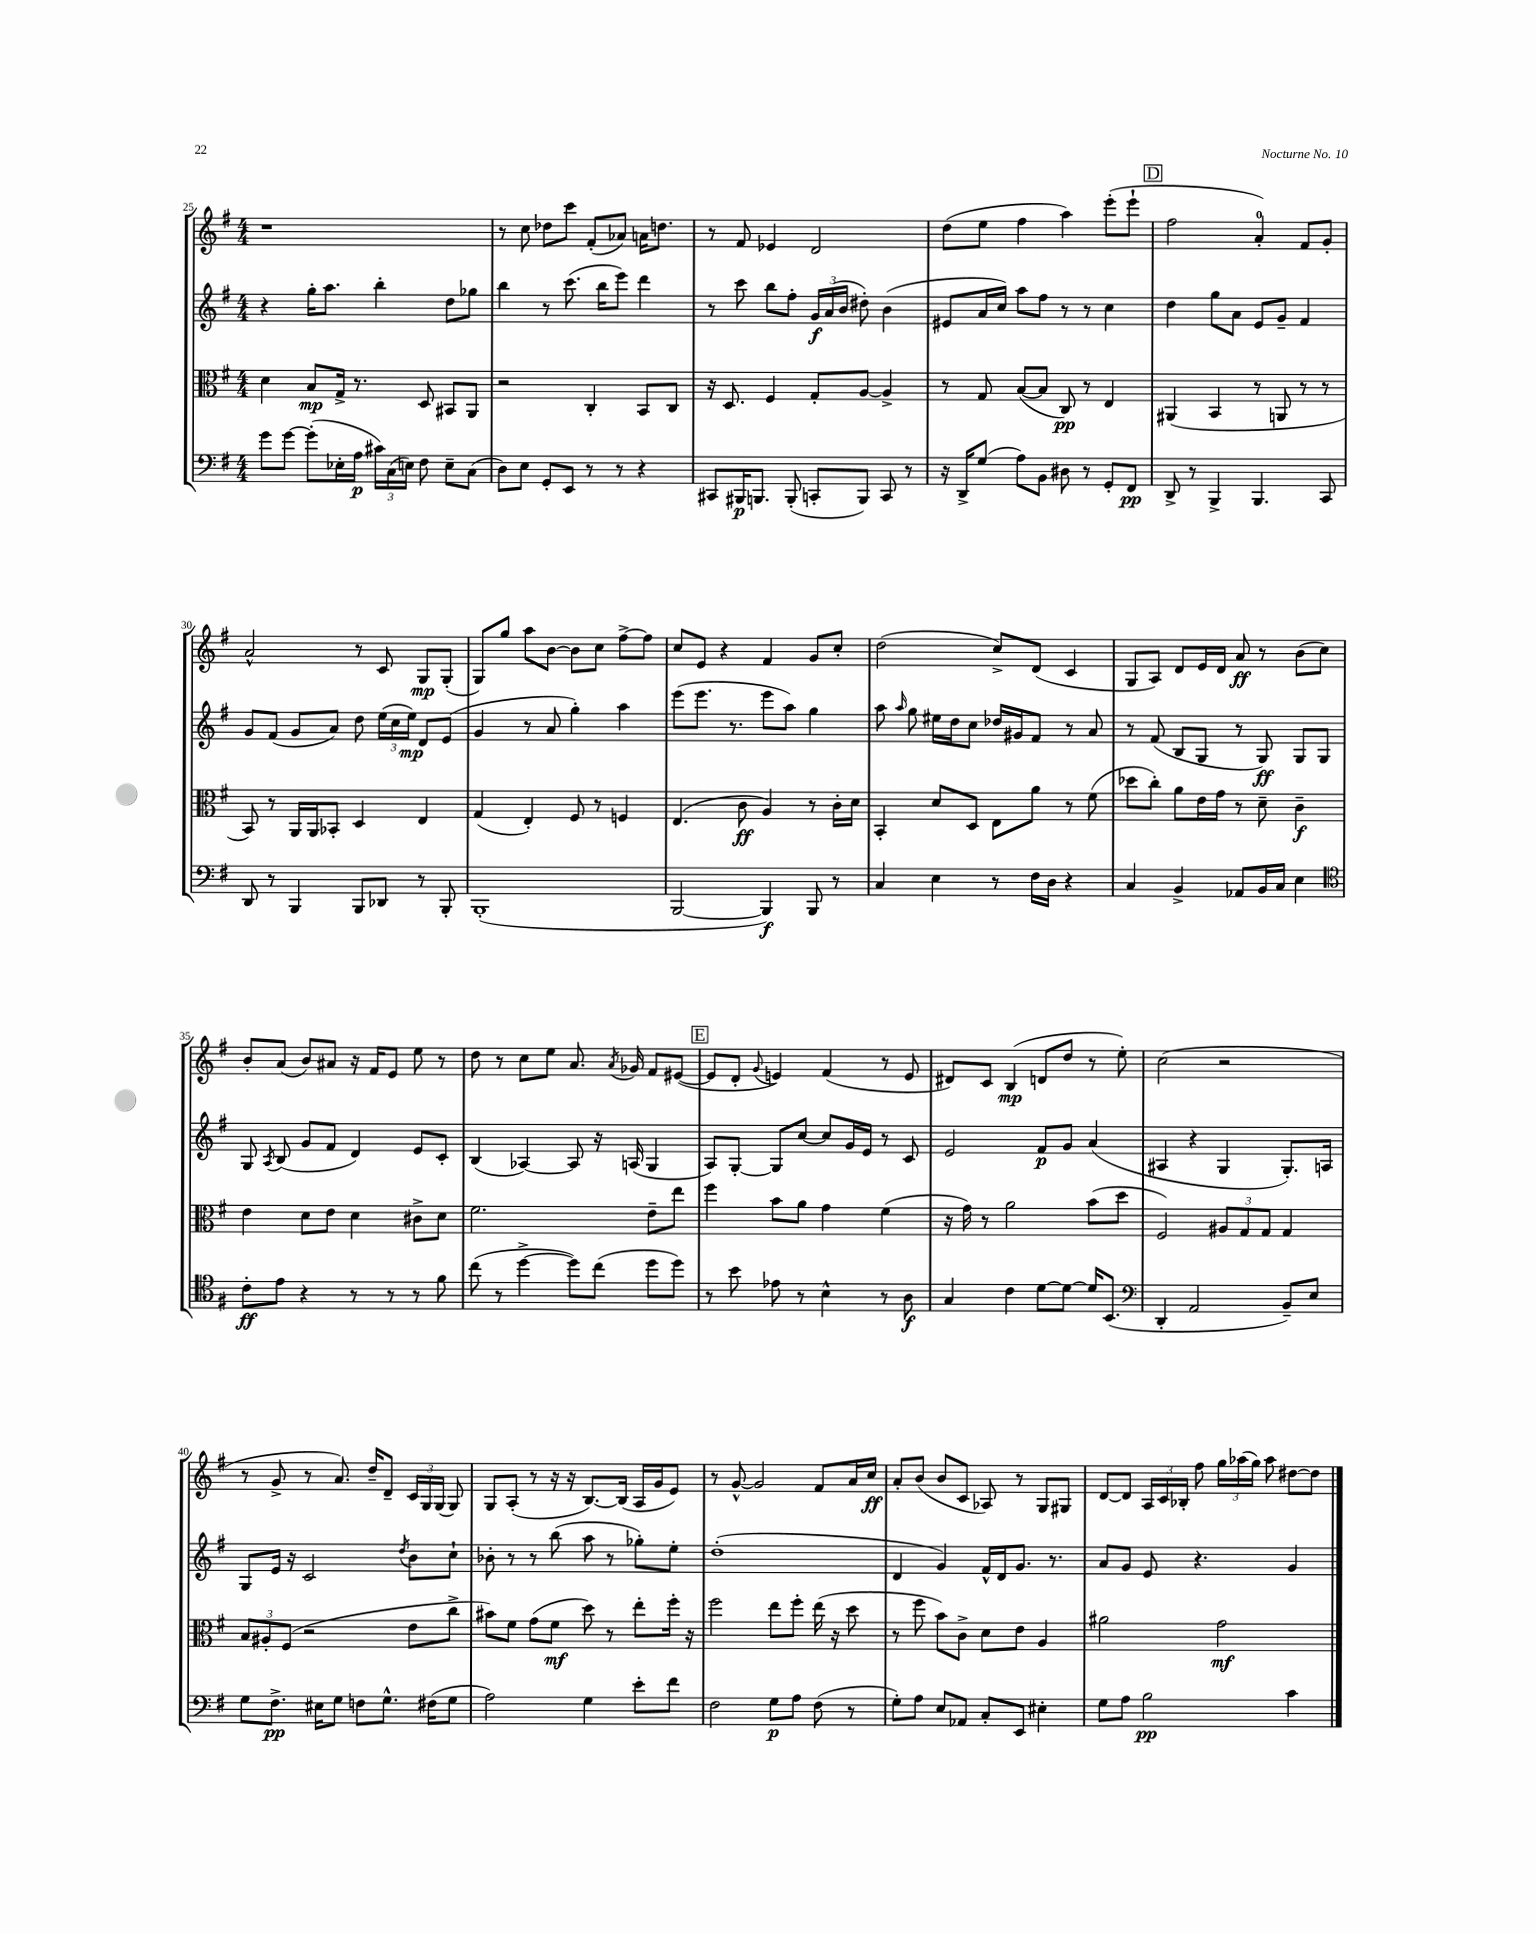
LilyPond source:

<<
\new StaffGroup <<
\new Staff = "s0" {
    \clef treble \key g \major \numericTimeSignature \time 4/4
    \autoBeamOff r1 |
    r8 c''8 des''8[ c'''8] fis'8[-.( aes'8]) a'16[ d''8.] |
    r8 fis'8 ees'4 d'2 |
    d''8[( e''8] fis''4 a''4) e'''8[-.( e'''8]-! |
    \mark \markup { \box "D" } fis''2 a'4-0-.) fis'8[ g'8]-. |
    a'2-^ r8 c'8 g8[\mp g8]-.( |
    g8[) g''8] a''8[ b'8]~ b'8[ c''8] fis''8[~-> fis''8] |
    c''8[ e'8] r4 fis'4 g'8[ c''8]-. |
    d''2( c''8[->) d'8]( c'4 |
    g8[ a8]) d'8[ e'16 d'16] a'8\ff r8 b'8[( c''8]) |
    b'8[-. a'8]( b'8[) ais'8] r16 fis'16[ e'8] e''8 r8 |
    d''8 r8 c''8[ e''8] a'8. \acciaccatura { a'8 } ges'16 fis'8[ eis'8]~( |
    \mark \markup { \box "E" } eis'8[ d'8]-. \appoggiatura { g'8 } e'4) fis'4( r8 e'8 |
    dis'8[) c'8] b4\mp( d'8[ d''8] r8 e''8-.) |
    c''2( r2 |
    r8 g'8-> r8 a'8.) d''16[-- d'8]-- \tuplet 3/2 { c'16[ g16 g16]( } g8) |
    g8[ a8]-.( r8 r16 r16 b8.[~) b16]( a16[ g'16 e'8]) |
    r8 g'8~-^ g'2 fis'8[ a'16 c''16]\ff |
    a'8[-. b'8]( b'8[ c'8] aes8) r8 g8[ gis8] |
    d'8[~ d'8] \tuplet 3/2 { a16[ c'16 bes16]-. } fis''8 \tuplet 3/2 { g''16[ aes''16( g''16]) } aes''8 dis''8[~ dis''8] \bar "|." |
}
\new Staff = "s1" {
    \clef treble \key g \major \numericTimeSignature \time 4/4
    \autoBeamOff r4 g''16[-. a''8.] b''4-. d''8[ ges''8] |
    b''4 r8 c'''8.( b''16[ e'''8]) d'''4 |
    r8 c'''8 b''8[ fis''8]-. \tuplet 3/2 { g'16[\f a'16( b'16] } dis''8-.) b'4( |
    eis'8[ a'16 c''16]) a''8[ fis''8] r8 r8 c''4 |
    \mark \markup { \box "D" } d''4 g''8[ a'8] e'8[ g'8]-- fis'4 |
    g'8[ fis'8]( g'8[ a'8]) d''8 \tuplet 3/2 { e''16[( c''16 e''16]\mp) } d'8[ e'8]( |
    g'4 r8 a'8 g''4-.) a''4 |
    e'''8[( e'''8.] r8. e'''8[ a''8]) g''4 |
    a''8 \grace { a''16 } g''8 eis''16[ d''16 c''8] des''16[ gis'16 fis'8] r8 a'8 |
    r8 fis'8( b8[ g8] r8 g8\ff) g8[ g8] |
    g8 \acciaccatura { a8 } b8( g'8[ fis'8] d'4) e'8[ c'8]-. |
    b4( aes4~) aes8 r16 a16( g4 |
    \mark \markup { \box "E" } a8[) g8]~-. g8[ c''8]~ c''8[ g'16 e'16] r8 c'8 |
    e'2 fis'8[\p g'8] a'4( |
    ais4 r4 g4 g8.[-.) a16] |
    g8[ e'16] r16 c'2 \acciaccatura { d''8 } b'8[ c''8]-! |
    bes'8-. r8 r8 b''8( a''8 r8 ges''8[-.) e''8]-. |
    d''1-.( |
    d'4 g'4) fis'16[-^ d'16 g'8.] r8. |
    a'8[ g'8] e'8 r4. g'4 \bar "|." |
}
\new Staff = "s2" {
    \clef alto \key g \major \numericTimeSignature \time 4/4
    \autoBeamOff d'4 b8[\mp g16]-> r8. d8 bis,8[ a,8] |
    r2 c4-. b,8[ c8] |
    r16 d8. fis4 g8[-. a8]~ a4-> |
    r8 g8 b8[~( b8] c8\pp) r8 e4 |
    \mark \markup { \box "D" } ais,4( b,4 r8 a,8 r8 r8 |
    b,8) r8 a,16[ a,16 bes,8]-. d4 e4 |
    g4( e4-.) fis8 r8 f4 |
    e4.( c'8\ff a4) r8 c'16[-. d'16] |
    b,4-. d'8[ d8] e8[ a'8] r8 fis'8( |
    des''8[ c''8]-.) a'8[ e'16 g'16] r8 d'8-- c'4--\f |
    e'4 d'8[ e'8] d'4 cis'8[-> d'8] |
    fis'2. e'8[-- e''8] |
    \mark \markup { \box "E" } fis''4 b'8[ a'8] g'4 fis'4( |
    r16 g'16) r8 a'2 b'8[( d''8] |
    fis2) \tuplet 3/2 { ais8[ g8 g8] } g4 |
    \tuplet 3/2 { b8[ ais8-. fis8]( } r2 e'8[ c''8]-> |
    bis'8[) fis'8] g'8[( fis'8]\mf d''8) r8 e''8[-. fis''16]-. r16 |
    fis''2 e''8[ fis''8]-. e''16( r16 d''8 |
    r8 fis''8 b'8[) c'8]-> d'8[ e'8] a4 |
    ais'2 g'2\mf \bar "|." |
}
\new Staff = "s3" {
    \clef bass \key g \major \numericTimeSignature \time 4/4
    \autoBeamOff g'8[ g'8]~ g'8[-.( ees16-. a16]\p \tuplet 3/2 { cis'16[) c16( e16]) } fis8 e8[-- c8]( |
    d8[) e8] g,8[-. e,8] r8 r8 r4 |
    cis,8[ bis,,16\p b,,8.] b,,8-.( c,8[-. b,,8]) c,8 r8 |
    r16 d,16[-> g8]( a8[) b,8] dis8 r8 g,8[-. fis,8]\pp |
    \mark \markup { \box "D" } d,8-> r8 b,,4-> b,,4. c,8 |
    d,8 r8 b,,4 b,,8[ des,8] r8 b,,8-. |
    b,,1-.( |
    b,,2~ b,,4\f) b,,8 r8 |
    c4 e4 r8 fis16[ d16] r4 |
    c4 b,4-> aes,8[ b,16 c16] e4 |
    \clef tenor c'8[-.\ff e'8] r4 r8 r8 r8 fis'8 |
    c''8( r8 d''4~-> d''8[) c''8]( d''8[ d''8]) |
    \mark \markup { \box "E" } r8 b'8 ees'8 r8 b4-^ r8 a8\f |
    g4 c'4 d'8[~ d'8]~ d'16[ b,8.]( |
    \clef bass d,4-. a,2 b,8[--) e8] |
    g8[ fis8.]->\pp eis16[ g8] f8[ g8.]-^ fis16[( g8] |
    a2) g4 e'8[-. fis'8] |
    fis2 g8[\p a8] fis8( r8 |
    g8[-.) a8] e8[ aes,8] c8[-. e,8] eis4-. |
    g8[ a8] b2\pp c'4 \bar "|." |
}
>>
>>
\layout { \context { \Score currentBarNumber = #25 } }
